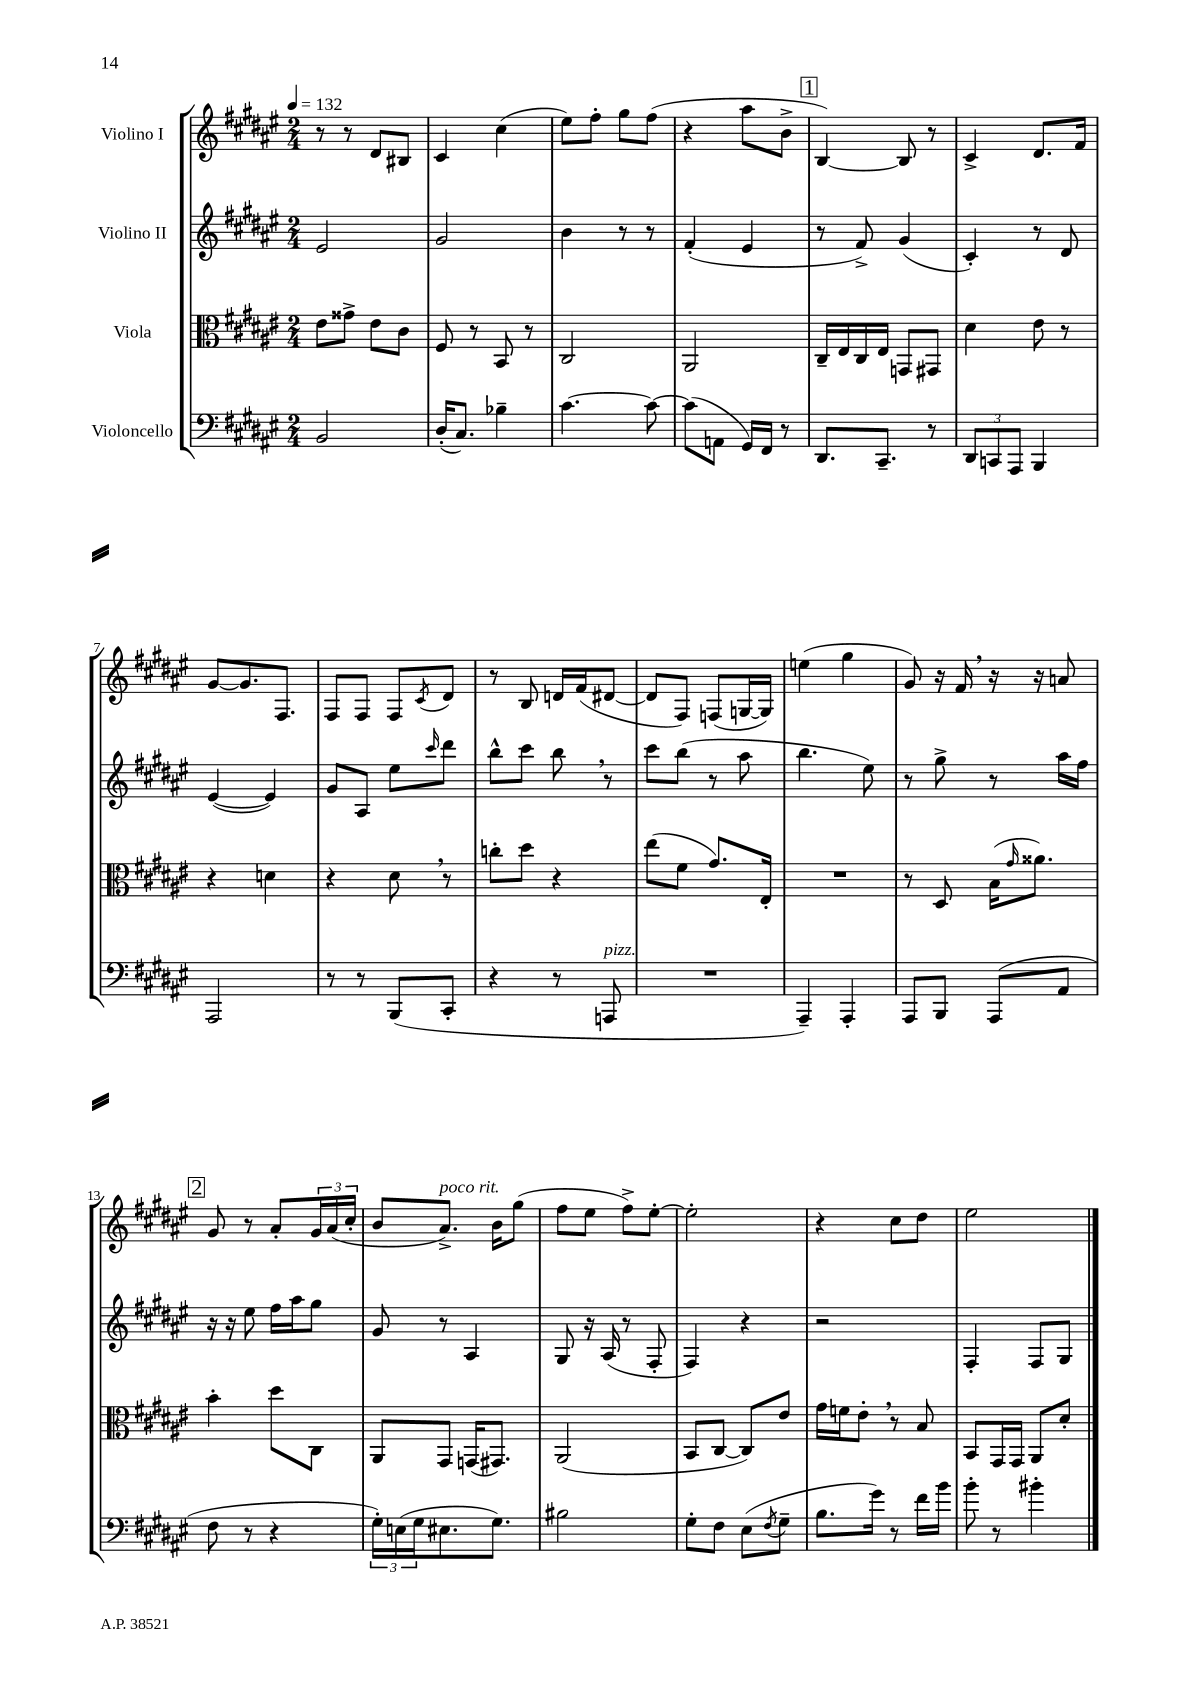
<<
\new StaffGroup <<
\new Staff = "s0" \with { instrumentName = "Violino I" } {
    \clef treble \key fis \major \numericTimeSignature \time 2/4 \tempo 4 = 132
    r8 r8 dis'8 bis8 |
    cis'4 cis''4( |
    eis''8) fis''8-. gis''8 fis''8( |
    r4 ais''8 b'8-> |
    \mark \markup { \box "1" } b4~) b8 r8 |
    cis'4-> dis'8. fis'16 |
    gis'8~ gis'8. fis8. |
    fis8 fis8 fis8 \acciaccatura { cis'8 } dis'8 |
    r8 b8 d'16 fis'16( dis'8~ |
    dis'8 fis8) f8( g16~ g16) |
    e''4( gis''4 |
    gis'8) r16 fis'16 \breathe r16 r16 a'8 |
    \mark \markup { \box "2" } gis'8 r8 ais'8-. \tuplet 3/2 { gis'16 ais'16( cis''16-. } |
    b'8 ais'8.->^\markup { \italic "poco rit." }) b'16 gis''8( |
    fis''8 eis''8 fis''8->) eis''8~-. |
    eis''2-. |
    r4 cis''8 dis''8 |
    eis''2 \bar "|." |
}
\new Staff = "s1" \with { instrumentName = "Violino II" } {
    \clef treble \key fis \major \numericTimeSignature \time 2/4
    eis'2 |
    gis'2 |
    b'4 r8 r8 |
    fis'4-.( eis'4 |
    \mark \markup { \box "1" } r8 fis'8->) gis'4( |
    cis'4-.) r8 dis'8 |
    eis'4~( eis'4) |
    gis'8 ais8 eis''8 \grace { cis'''16 } dis'''8 |
    b''8-^ cis'''8 b''8 \breathe r8 |
    cis'''8 b''8( r8 ais''8 |
    b''4. eis''8) |
    r8 gis''8-> r8 ais''16 fis''16 |
    \mark \markup { \box "2" } r16 r16 eis''8 fis''16 ais''16 gis''8 |
    gis'8 r8 ais4 |
    gis8 r16 ais16( r8 fis8-. |
    fis4) r4 |
    r2 |
    fis4-. fis8 gis8 \bar "|." |
}
\new Staff = "s2" \with { instrumentName = "Viola" } {
    \clef alto \key fis \major \numericTimeSignature \time 2/4
    eis'8 gisis'8-> eis'8 cis'8 |
    fis8 r8 b,8 r8 |
    cis2 |
    ais,2 |
    \mark \markup { \box "1" } cis16-- eis16 cis16 eis16 g,8 gis,8 |
    dis'4 eis'8 r8 |
    r4 d'4 |
    r4 dis'8 \breathe r8 |
    c''8-. dis''8 r4 |
    eis''8( fis'8 gis'8.) eis16-. |
    R2 |
    r8 dis8 b16( \grace { gis'16 } aisis'8.) |
    \mark \markup { \box "2" } b'4-. dis''8 cis8 |
    ais,8 gis,8 g,16( gis,8.) |
    ais,2( |
    b,8 cis8~ cis8) eis'8 |
    gis'16 f'16 eis'8-. \breathe r8 b8 |
    b,8 gis,16 gis,16 ais,8 dis'8-. \bar "|." |
}
\new Staff = "s3" \with { instrumentName = "Violoncello" } {
    \clef bass \key fis \major \numericTimeSignature \time 2/4
    b,2 |
    dis16-.( cis8.) bes4-- |
    cis'4.~ cis'8~ |
    cis'8( a,8 gis,16) fis,16 r8 |
    \mark \markup { \box "1" } dis,8. cis,8.-- r8 |
    \tuplet 3/2 { dis,8 c,8 ais,,8 } b,,4 |
    ais,,2 |
    r8 r8 b,,8( cis,8-. |
    r4 r8 a,,8^\markup { \italic "pizz." } |
    R2 |
    ais,,4--) ais,,4-. |
    ais,,8 b,,8 ais,,8( ais,8 |
    \mark \markup { \box "2" } fis8 r8 r4 |
    \tuplet 3/2 { gis16-.) e16( gis16 } eis8. gis8.) |
    bis2 |
    gis8-. fis8 eis8( \acciaccatura { fis8 } gis8-- |
    b8. gis'16) r8 fis'16 b'16 |
    b'8-. r8 bis'4-. \bar "|." |
}
>>
>>
